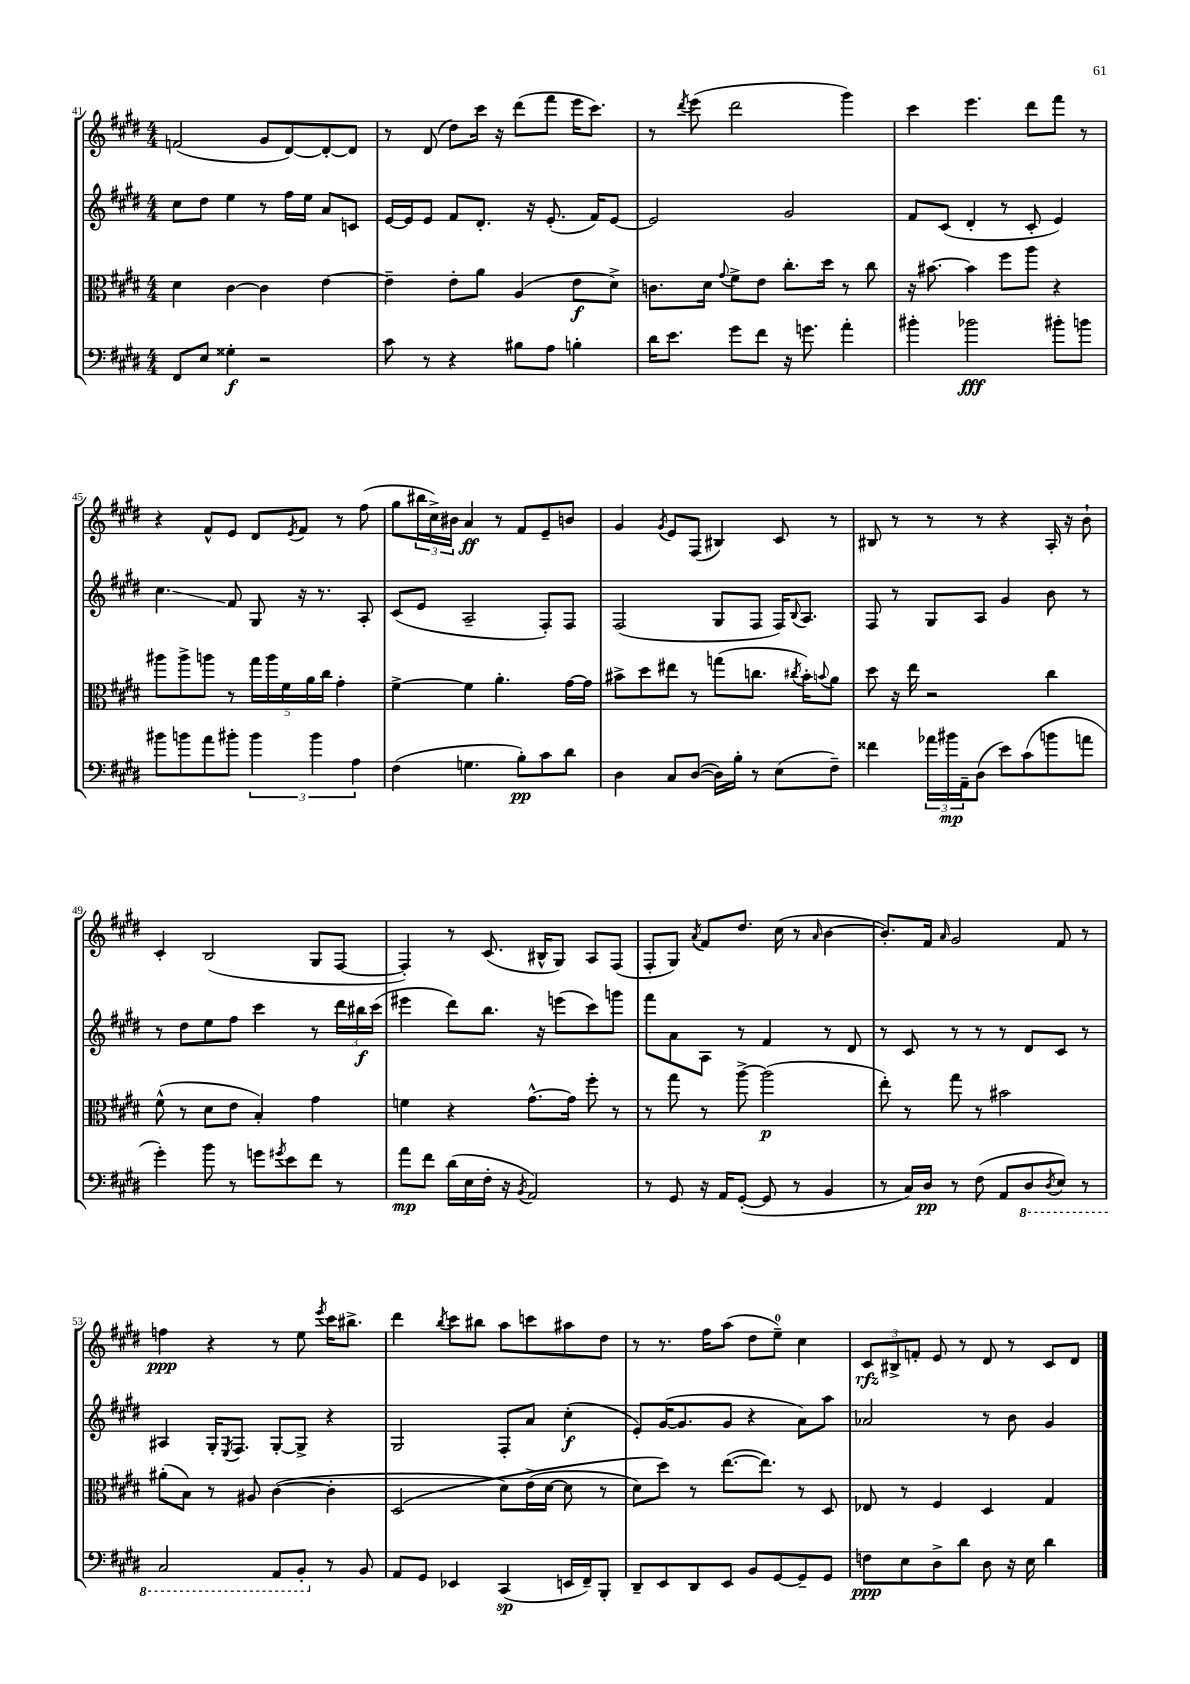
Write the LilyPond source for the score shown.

<<
\new StaffGroup <<
\new Staff = "s0" {
    \clef treble \key e \major \numericTimeSignature \time 4/4
    f'2( gis'8 dis'8~) dis'8~-. dis'8 |
    r8 dis'8( dis''8) cis'''16 r16 dis'''8( fis'''8 e'''16 cis'''8.) |
    r8 \acciaccatura { dis'''8 } e'''8( dis'''2 gis'''4) |
    cis'''4 e'''4. dis'''8 fis'''8 r8 |
    r4 fis'8-^ e'8 dis'8 \acciaccatura { e'8 } fis'8 r8 fis''8( |
    gis''8 \tuplet 3/2 { bis''16 cis''16->) bis'16 } a'4\ff r8 fis'8 e'8-- b'8 |
    gis'4 \acciaccatura { gis'8 } e'8 fis8( bis4) cis'8 r8 |
    bis8 r8 r8 r8 r4 a16-. r16 b'8-! |
    cis'4-. b2( gis8 fis8~ |
    fis4-.) r8 cis'8.( bis16-^ gis8) a8 fis8( |
    fis8-. gis8) \acciaccatura { a'8 } fis'8 dis''8. cis''16( r8 \grace { a'16 } b'4~ |
    b'8.-.) fis'16 \grace { a'16 } gis'2 fis'8 r8 |
    f''4\ppp r4 r8 e''8 \acciaccatura { e'''8 } cis'''16 bis''8.-> |
    dis'''4 \acciaccatura { b''8 } cis'''8 bis''8 a''8 c'''8 ais''8 dis''8 |
    r8 r8. fis''16 a''8( dis''8 e''8-0--) cis''4 |
    \tuplet 3/2 { cis'8\rfz bis8-> f'8-. } e'8 r8 dis'8 r8 cis'8 dis'8 \bar "|." |
}
\new Staff = "s1" {
    \clef treble \key e \major \numericTimeSignature \time 4/4
    cis''8 dis''8 e''4 r8 fis''16 e''16 a'8 c'8 |
    e'16~ e'16 e'8 fis'8 dis'8.-. r16 e'8.-.( fis'16) e'8~ |
    e'2 gis'2 |
    fis'8 cis'8( dis'4-. r8 cis'8-. e'4) |
    cis''4.\glissando fis'8 gis8 r16 r8. a8-. |
    cis'8( e'8 a2-- fis8-.) fis8 |
    fis2( gis8 fis8 fis16) \appoggiatura { b8 } a8. |
    fis8 r8 gis8 a8 gis'4 b'8 r8 |
    r8 dis''8 e''8 fis''8 cis'''4 r8 \tuplet 3/2 { dis'''16 bis''16\f cis'''16( } |
    eis'''4 dis'''8) b''8. r16 e'''8( cis'''8) g'''8 |
    fis'''8 a'8 a8 r8 fis'4 r8 dis'8 |
    r8 cis'8 r8 r8 r8 dis'8 cis'8 r8 |
    ais4 gis16-. \acciaccatura { e8 } fis8. gis8~-. gis8-> r4 |
    gis2 fis8-. a'8 cis''4-.\f( |
    e'8-.) gis'16~( gis'8. gis'8 r4 a'8) a''8 |
    aes'2 r8 b'8 gis'4 \bar "|." |
}
\new Staff = "s2" {
    \clef alto \key e \major \numericTimeSignature \time 4/4
    dis'4 cis'4~ cis'4 e'4~ |
    e'4-- e'8-. a'8 a4( e'8\f dis'8->) |
    c'8. dis'16 \appoggiatura { gis'8 } fis'8-> e'8 cis''8.-. dis''16 r8 cis''8 |
    r16 bis'8.~ bis'4 fis''8 a''8 r4 |
    ais''8 ais''8-> a''8 r8 \tuplet 5/4 { gis''16 a''16 fis'16 a'16 cis''16 } gis'4-. |
    fis'4~-> fis'4 a'4.-. gis'16~ gis'16 |
    bis'8-> dis''8 eis''8 r8 g''8( c''8. \acciaccatura { cis''8 } bis'16-.) \appoggiatura { b'8 } a'8 |
    dis''8 r16 e''16 r2 cis''4 |
    fis'8-^( r8 dis'8 e'8 b4-.) gis'4 |
    f'4 r4 gis'8.~-^ gis'16 fis''8-. r8 |
    r8 gis''8 r8 a''8~-> a''2\p( |
    e''8-.) r8 gis''8 r8 bis'2 |
    ais'8-.( b8) r8 ais8 cis'4~( cis'4-. |
    dis2\( dis'8) e'16->( dis'16~ dis'8 r8 |
    dis'8) dis''8\) r8 e''8.~( e''8.) r8 dis8 |
    ees8 r8 fis4 dis4 gis4 \bar "|." |
}
\new Staff = "s3" {
    \clef bass \key e \major \numericTimeSignature \time 4/4
    fis,8 e8 gisis4-.\f r2 |
    cis'8 r8 r4 bis8 a8 b4-. |
    dis'16 e'8. gis'8 fis'8 r16 g'8. a'4-. |
    bis'4-. bes'2\fff bis'8-. b'8 |
    bis'8 b'8 a'8 bis'8-. \tuplet 3/2 { bis'4 bis'4 a4 } |
    fis4( g4. b8-.\pp) cis'8 dis'8 |
    dis4 cis8 dis8~( dis16) b16-. r8 e8( fis8--) |
    fisis'4 \tuplet 3/2 { aes'16 bis'16\mp a,16-- } dis8( e'8) cis'8( b'8 a'8 |
    gis'4-.) b'8 r8 g'8 \acciaccatura { gis'8 } e'8 fis'8 r8 |
    a'8\mp fis'8 dis'16( e16 fis16-. r16 \acciaccatura { b,8 } a,2) |
    r8 gis,8 r16 a,16 gis,8~-.( gis,8 r8 b,4 |
    r8 cis16) dis16\pp r8 fis8( a,8 \ottava #-1 dis,8 \acciaccatura { dis,8 } e,8) r8 |
    cis,2 a,,8 b,,8-. \ottava #0 r8 b,8 |
    a,8 gis,8 ees,4 cis,4\sp( e,16 fis,16--) b,,8-. |
    dis,8-- e,8 dis,8 e,8 b,8 gis,8~ gis,8-- gis,8 |
    f8\ppp e8 dis8-> dis'8 dis8 r16 e16 dis'4 \bar "|." |
}
>>
>>
\layout { \context { \Score currentBarNumber = #41 } }
